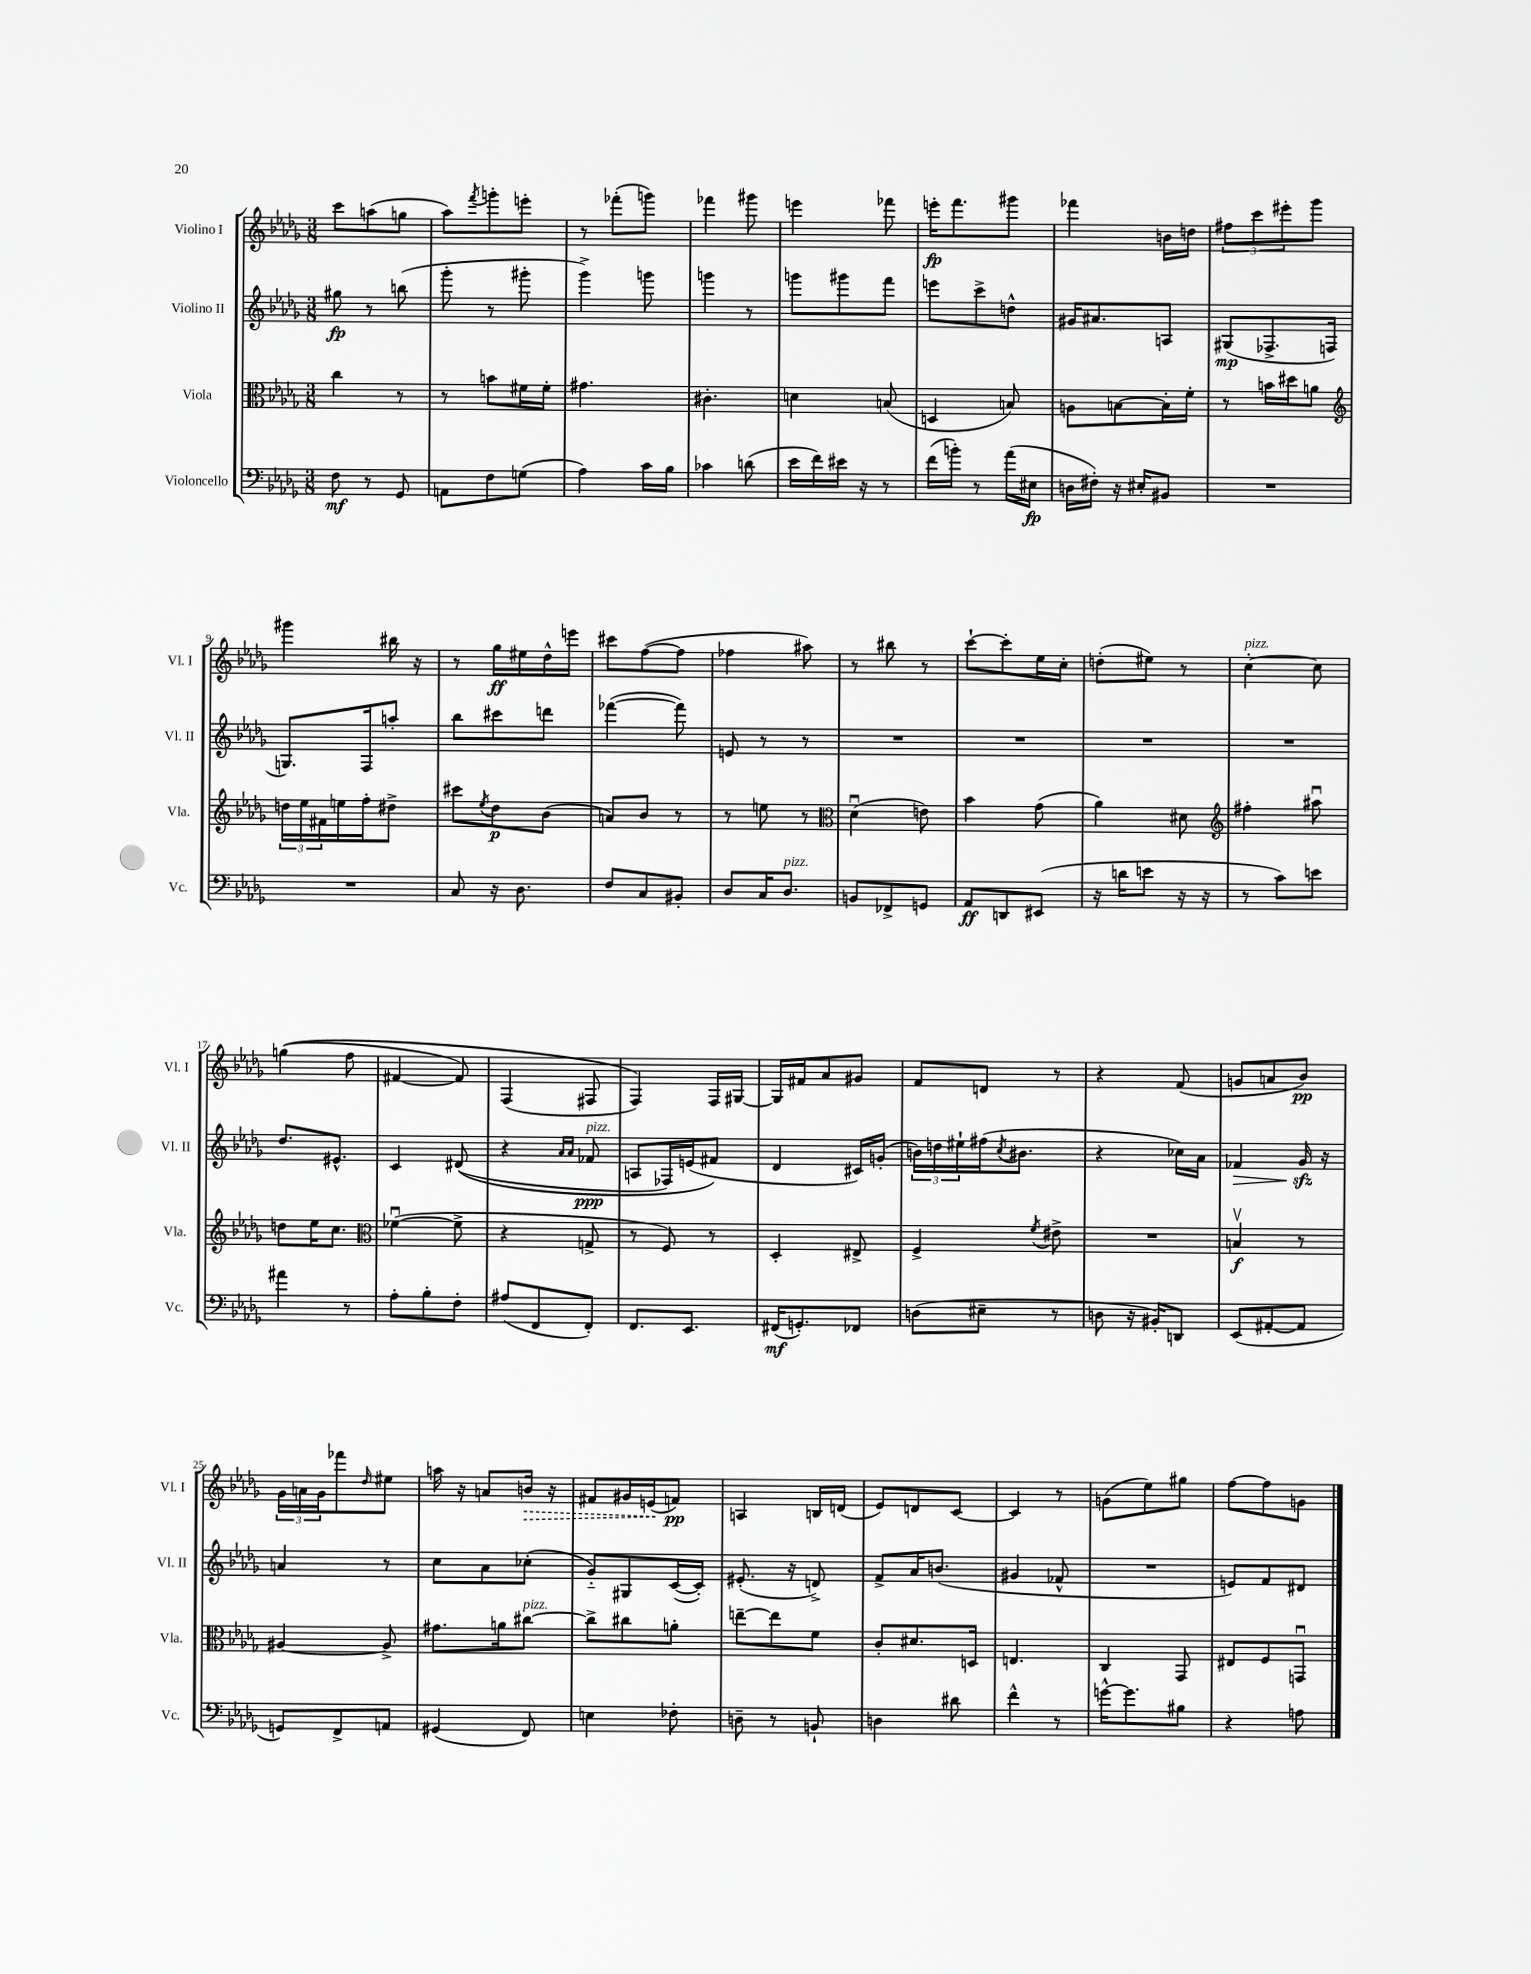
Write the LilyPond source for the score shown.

<<
\new StaffGroup <<
\new Staff = "s0" \with { instrumentName = "Violino I" shortInstrumentName = "Vl. I" } {
    \clef treble \key des \major \numericTimeSignature \time 3/8
    c'''8 a''8( g''8 |
    aes''8) \acciaccatura { f'''8 } g'''8-. e'''8-. |
    r8 fes'''8-.( g'''8) |
    fes'''4 gis'''8 |
    e'''4 fes'''8 |
    e'''16-.\fp f'''8. gis'''8 |
    fes'''4 b'16 d''16 |
    \tuplet 3/2 { fis''8 c'''8 eis'''8-. } ges'''8 |
    gis'''4 bis''16 r16 |
    r8 ges''16\ff eis''16 des''16-^ e'''16 |
    cis'''8 f''8~( f''8 |
    fes''4 ais''8) |
    r8 bis''8 r8 |
    c'''8~-! c'''8-. ees''16 c''16-. |
    d''8-.( eis''8) r8 |
    c''4~-.^\markup { \italic "pizz." } c''8 |
    g''4(\( f''8 |
    fis'4~ fis'8) |
    f4( fis8 |
    f4)\) f16 gis16~ |
    gis16 fis'16 aes'8 gis'8 |
    f'8 d'8 r8 |
    r4 f'8( |
    g'8 a'8 bes'8\pp) |
    \tuplet 3/2 { ges'16 a'16 ges'16 } fes'''8 \grace { des''16 } eis''8 |
    a''16 r16 a'8 \once \override Hairpin.style = #'dashed-line b'16\> r16 |
    fis'8 gis'16 e'16\!( f'8\pp) |
    a4 b16 d'16( |
    ees'8) d'8 c'8~ |
    c'4 r8 |
    g'8( ees''8) gis''8 |
    f''8~ f''8 g'8 \bar "|." |
}
\new Staff = "s1" \with { instrumentName = "Violino II" shortInstrumentName = "Vl. II" } {
    \clef treble \key des \major \numericTimeSignature \time 3/8
    gis''8\fp r8 b''8( |
    ges'''8-. r8 gis'''8-. |
    ges'''4->) g'''8 |
    g'''4 r8 |
    g'''8 gis'''8 f'''8 |
    e'''8 c'''8-> d''8-^ |
    gis'16 ais'8. a8 |
    gis8\mp( fes8.-> f16 |
    g8.) f16 a''8-. |
    bes''8 cis'''8 d'''8 |
    fes'''4~( fes'''8) |
    e'8 r8 r8 |
    R4. |
    R4. |
    R4. |
    R4. |
    des''8. eis'8.-^ |
    c'4 dis'8(\( |
    r4 \grace { aes'16 aes'16 } fes'8\ppp^\markup { \italic "pizz." } |
    a8 fes16) e'16( fis'8\) |
    des'4 cis'16) g'16-.( |
    \tuplet 3/2 { b'16) d''16 eis''16-! } fis''16( \acciaccatura { c''8 } bis'8. |
    r4 ces''16) aes'16 |
    fes'4\> ges'16\sfz\! r16 |
    a'4 r8 |
    c''8 aes'8 ces''8-.( |
    ges'8-_) gis8 c'16~( c'16-.) |
    eis'8.-.( r16 d'8->) |
    f'8-> aes'16 b'8.( |
    gis'4 fes'8-^ |
    R4. |
    e'8) f'8 dis'8 \bar "|." |
}
\new Staff = "s2" \with { instrumentName = "Viola" shortInstrumentName = "Vla." } {
    \clef alto \key des \major \numericTimeSignature \time 3/8
    c''4 r8 |
    r8 b'8 fis'16 fis'16-. |
    gis'4. |
    cis'4.-. |
    d'4 b8( |
    d4 b8) |
    a8 b8~ b16-. f'16-. |
    r8 b'16 dis''16 a'8 |
    \clef treble \tuplet 3/2 { d''16 ees''16 fis'16 } e''16 f''16-. dis''8-> |
    cis'''8 \acciaccatura { ees''8 } des''8\p bes'8( |
    a'8) bes'8 r8 |
    r8 e''8 r8 |
    \clef alto des'4\downbow( e'8) |
    bes'4 ges'8( |
    aes'4) dis'8 |
    \clef treble fis''4-. ais''8\downbow |
    d''8 ees''16 c''8. |
    \clef alto fes'4~\downbow( fes'8-> |
    r4 g8-> |
    r8 f8) r8 |
    des4-. eis8-> |
    f4-> \acciaccatura { f'8 } eis'8-> |
    R4. |
    b4\upbow\f r8 |
    ais4~ ais8-> |
    gis'8. a'16 cis''8~^\markup { \italic "pizz." } |
    cis''8-> cis''8 a'8-. |
    e''8~-- e''8 f'8 |
    c'8-. dis'8. d16 |
    e4. |
    c4 ges,8 |
    eis8 f8 g,8\downbow \bar "|." |
}
\new Staff = "s3" \with { instrumentName = "Violoncello" shortInstrumentName = "Vc." } {
    \clef bass \key des \major \numericTimeSignature \time 3/8
    f8\mf r8 ges,8 |
    a,8 f8 g8( |
    aes4) c'16 bes16 |
    ces'4 d'8( |
    ees'16 f'16) eis'16 r16 r8 |
    f'16( b'16-.) r8 aes'16( eis16\fp |
    d16 fis16-.) r16 eis16-. bis,8 |
    R4. |
    R4. |
    c8 r16 des8. |
    f8 c8 bis,8-. |
    des8 c16 des8.^\markup { \italic "pizz." } |
    b,8 fes,8-> g,8 |
    aes,8\ff d,8 eis,8( |
    r16 d'16 e'8 r16 r16 |
    r8 c'8) e'8 |
    ais'4 r8 |
    aes8-. bes8-. f8-. |
    ais8( f,8 f,8-.) |
    f,8. ees,8. |
    fis,16\mf( g,8.-.) fes,8 |
    d8( eis8-- r8 |
    d8 r16 bis,16-.) d,8 |
    ees,8( ais,8~-. ais,8 |
    g,8) f,8-> a,8 |
    gis,4( f,8) |
    e4 fes8-. |
    d8-- r8 b,8-! |
    d4 dis'8 |
    f'4-^ r8 |
    g'16~-^ g'8. bis8 |
    r4 a8 \bar "|." |
}
>>
>>
